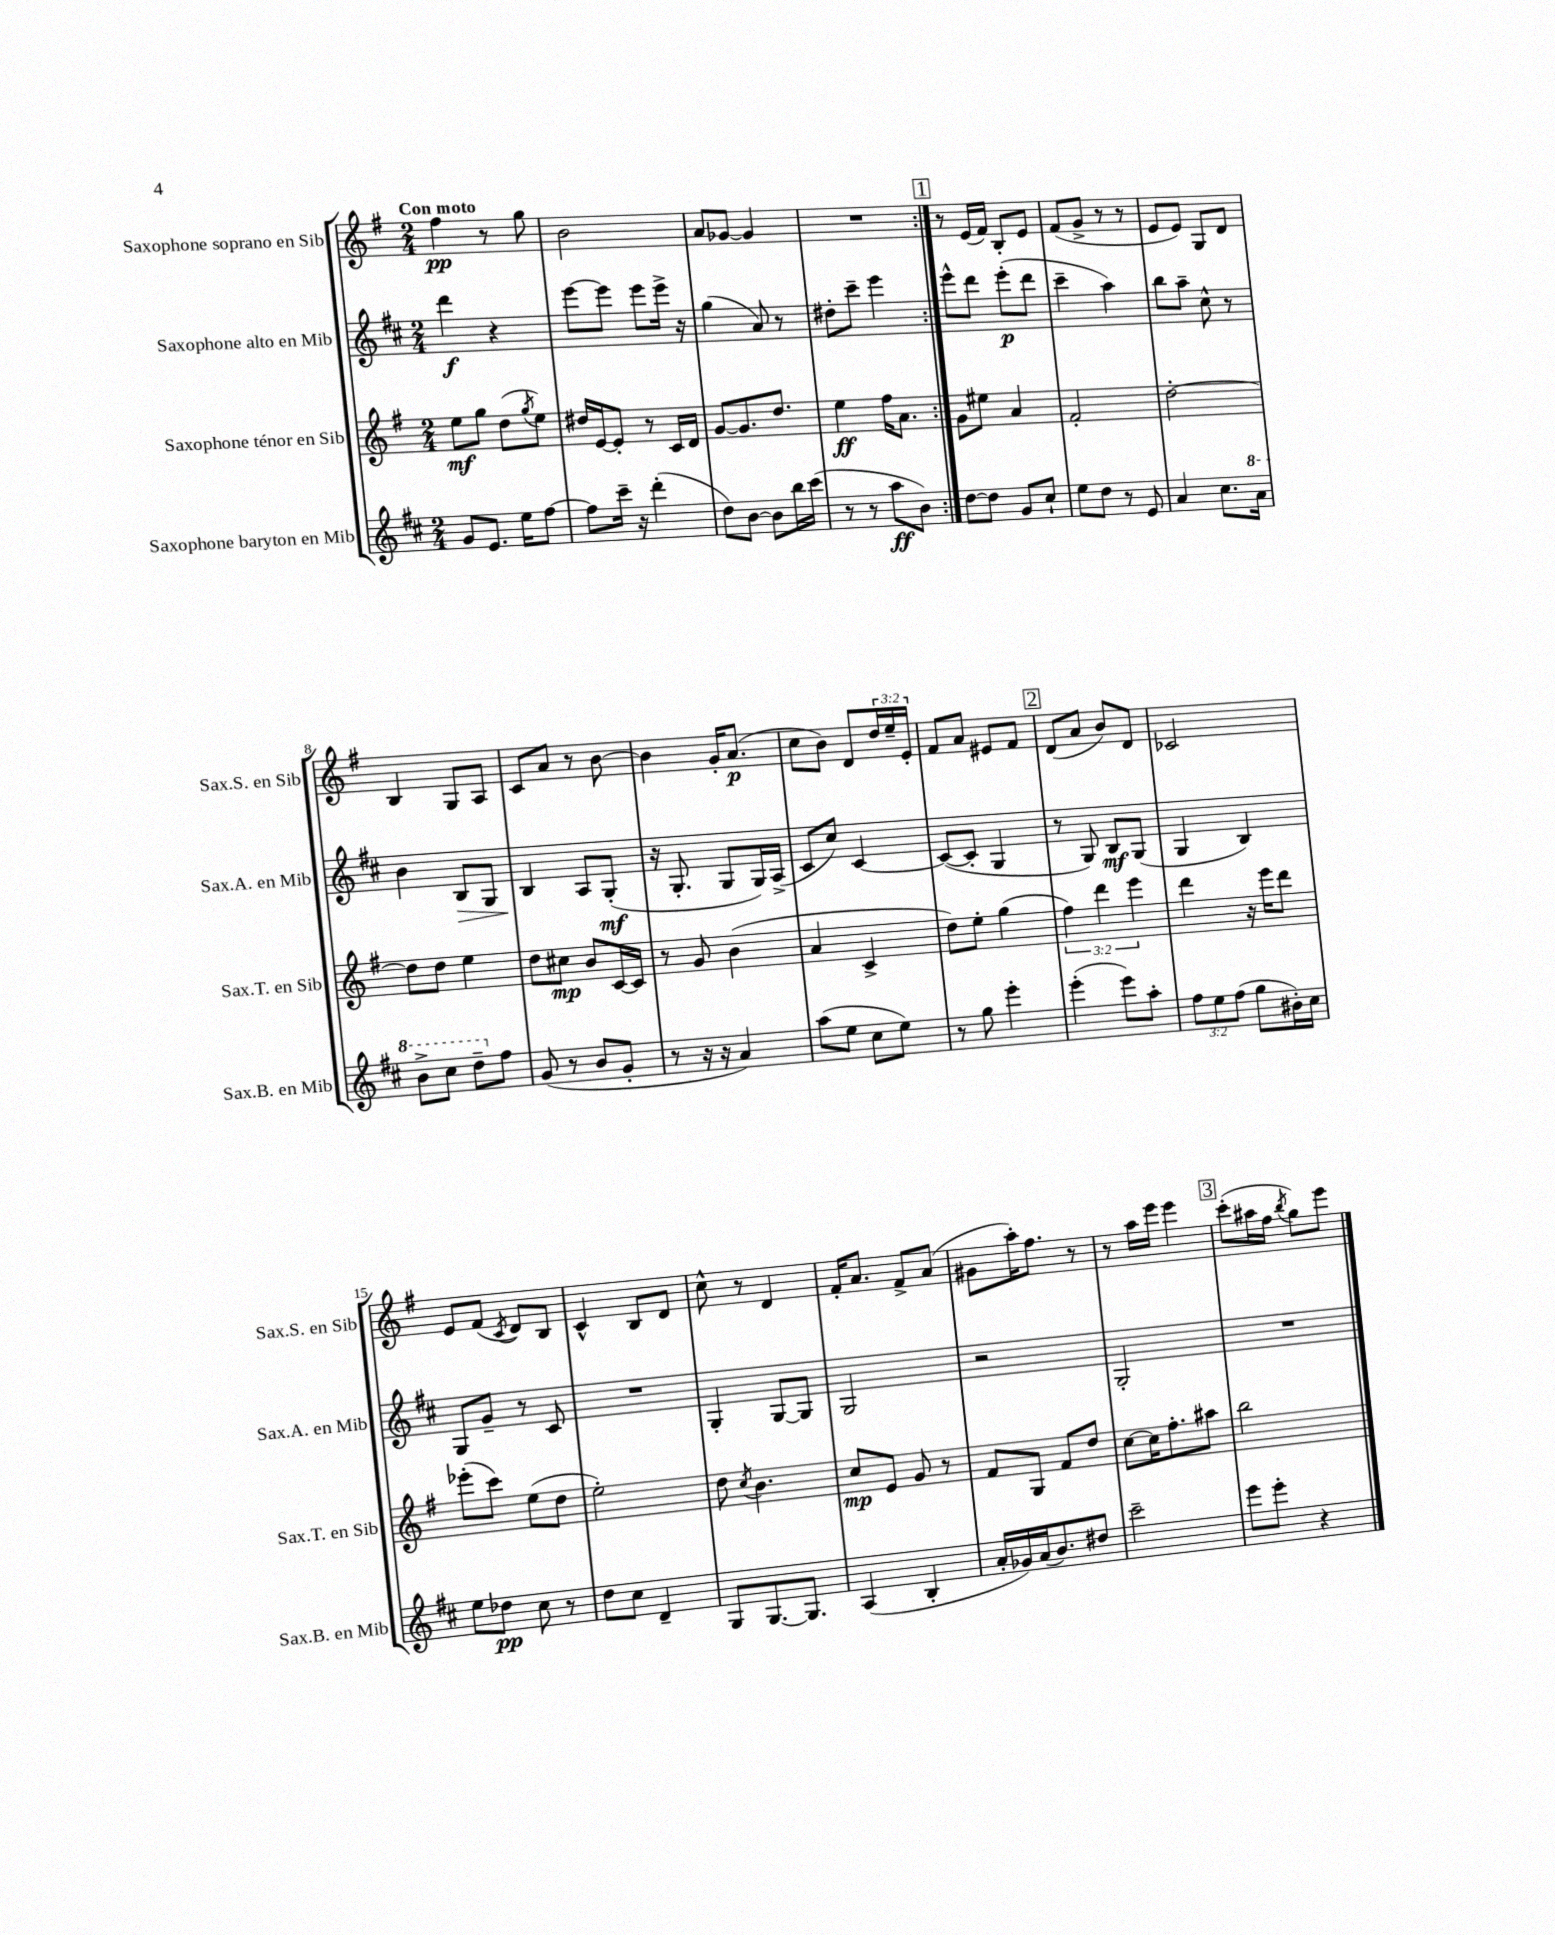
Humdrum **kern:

**kern	**kern	**kern	**kern
*staff4	*staff3	*staff2	*staff1
*clefG2	*clefG2	*clefG2	*clefG2
*k[f#c#]	*k[f#]	*k[f#c#]	*k[f#]
*M2/4	*M2/4	*M2/4	*M2/4
8g/L	8ee\L	4ddd\	4ff#\
8.e/J	8gg\J	.	.
.	(8dd\L	4r	8r
16ee\LK	.	.	.
.	8qgg/	.	.
[8ff#\J	8ee\J)	.	8gg\
=	=	=	=
8ff#\]L	16dd#/LL	[8eee\L	2b\
.	[16e/J	.	.
16ccc#~\Jk	8e'/]J	8eee\]J	.
16r	.	.	.
(4ddd'\	8r	8eee\L	.
.	16c/LL	16eee^\Jk	.
.	16d/JJ	16r	.
=	=	=	=
8dd\L)	[8g/L	(4gg\	8a/L
[8b\J	8.g/]	.	[8g-/J
8b\]L	.	8a/)	4g-/]
.	8.dd/J	.	.
16bb\L	.	8r	.
(16ccc#\JJ	.	.	.
=	=	=	=
8r	4ee\	8dd#'\L	2r
8r	.	8ccc#~\J	.
8aa\L	16ff#\LK	4eee\	.
.	8.a\J	.	.
8b\J)	.	.	.
=:|!	=:|!	=:|!	=:|!
[8dd\L	8g\L	8eee^^\L	8r
8dd\]J	8ee#\J	8ddd\J	(16e/LL
.	.	.	16f#/JJ)
8g/L	4a/	(8eee'\L	8B'/L
8cc#`/J	.	8ddd\J	8e/J
=	=	=	=
8ee\L	2f#'/	4ccc#~\	(8f#/L
8dd\J	.	.	8g^/J
8r	.	4aa\)	8r
8e/	.	.	8r
=	=	=	=
4a/	[2dd'\	8bb\L	8e/L
.	.	8aa~\J	8e/J)
8.cc#\L	.	8cc#^^\	8G/L
.	.	8r	8d/J
16aa\Jk	.	.	.
=	=	=	=
8bb^\L	8dd\]L	4b\	4B/
8ccc#\J	8dd\J	.	.
8ddd~\L	4ee\	8B/L	8G/L
8ff#\J	.	8G/J	8A/J
=	=	=	=
(8g/	8dd\L	4B/	8c/L
8r	8cc#\J	.	8a/J
8b/L	8b/L	8A/L	8r
8g'/J	[16c/L	(8G'/J	[8b\
.	16c/]JJ	.	.
=	=	=	=
8r	8r	16r	4b\]
.	.	8.G'/	.
16r	8g/	.	.
16r	.	.	.
4a/)	(4b\	8G/L	16g'/LK
.	.	.	(8.a/J
.	.	16G/L)	.
.	.	(16A^/JJ	.
=	=	=	=
(8aa\L	4a/	8c#/L	8cc\L
8ee\J	.	8cc#/J)	8b\J)
8cc#\L	4c^/	[4c#/	8d/L
8ee\J)	.	.	24dd/L
.	.	.	24ee~/
.	.	.	24e'/JJ
=	=	=	=
8r	8dd\L)	(8c#/_L	8f#/L
8gg\	8ee'\J	8c#'/]J	8a/J
4eee'\	(4gg\	4G/	8e#/L
.	.	.	8f#/J
=	=	=	=
(4eee'\	6ff#\)	8r	(8d/L
.	.	8G/)	8a/J
.	6ddd\	.	.
8eee\L)	.	8B/L	8b/L)
.	6eee\	.	.
8aa'\J	.	(8G/J	8d/J
=	=	=	=
12ff#\L	4ddd\	4G/	2c-/
12ee\	.	.	.
(12ff#\J	.	.	.
8gg\L	16r	4B/)	.
.	16eee\LK	.	.
16b#'\L)	8ddd\J	.	.
16cc#\JJ	.	.	.
=	=	=	=
8ee\L	(8eee-'\L	8G/L	8e/L
8dd-\J	8ccc\J)	8g~/J	(8f#/J
.	.	.	8qc/
8cc#\	(8ee\L	8r	8d/L)
8r	8dd\J	8c#/	8B/J
=	=	=	=
8dd\L	2ee'\)	2r	4c^^/
8cc#\J	.	.	.
4d~/	.	.	8B/L
.	.	.	8d/J
=	=	=	=
8G/L	8dd\	4G'/	8cc^^\
.	8qcc/	.	.
[8.G/	4.b\	.	8r
.	.	[8G/L	4d/
8.G/]J	.	.	.
.	.	8G/]J	.
=	=	=	=
(4A/	8cc/L	2G/	16f#'/LK
.	.	.	8.a/J
.	8e/J	.	.
4B'/	8g/	.	8f#^/L
.	8r	.	(8a/J
=	=	=	=
16a'/LL	8f#/L	2r	8g#\L
16g-/)	.	.	.
(16a/J	8G/J	.	16aa'\K)
8.b/)	.	.	8.ff#\J
.	8f#/L	.	.
8dd#/J	8dd/J	.	8r
=	=	=	=
2ccc#~\	[8cc\L	2G'/	8r
.	16cc\]K	.	16aa\LL
.	8.ff#'\	.	16eee\JJ
.	.	.	4eee\
.	8aa#\J	.	.
=	=	=	=
8eee\L	2bb\	2r	(8ccc'\L
8eee'\J	.	.	16aa#\L
.	.	.	16ff#\JJ
.	.	.	8qbb/
4r	.	.	8gg\L)
.	.	.	8eee\J
==	==	==	==
*-	*-	*-	*-
